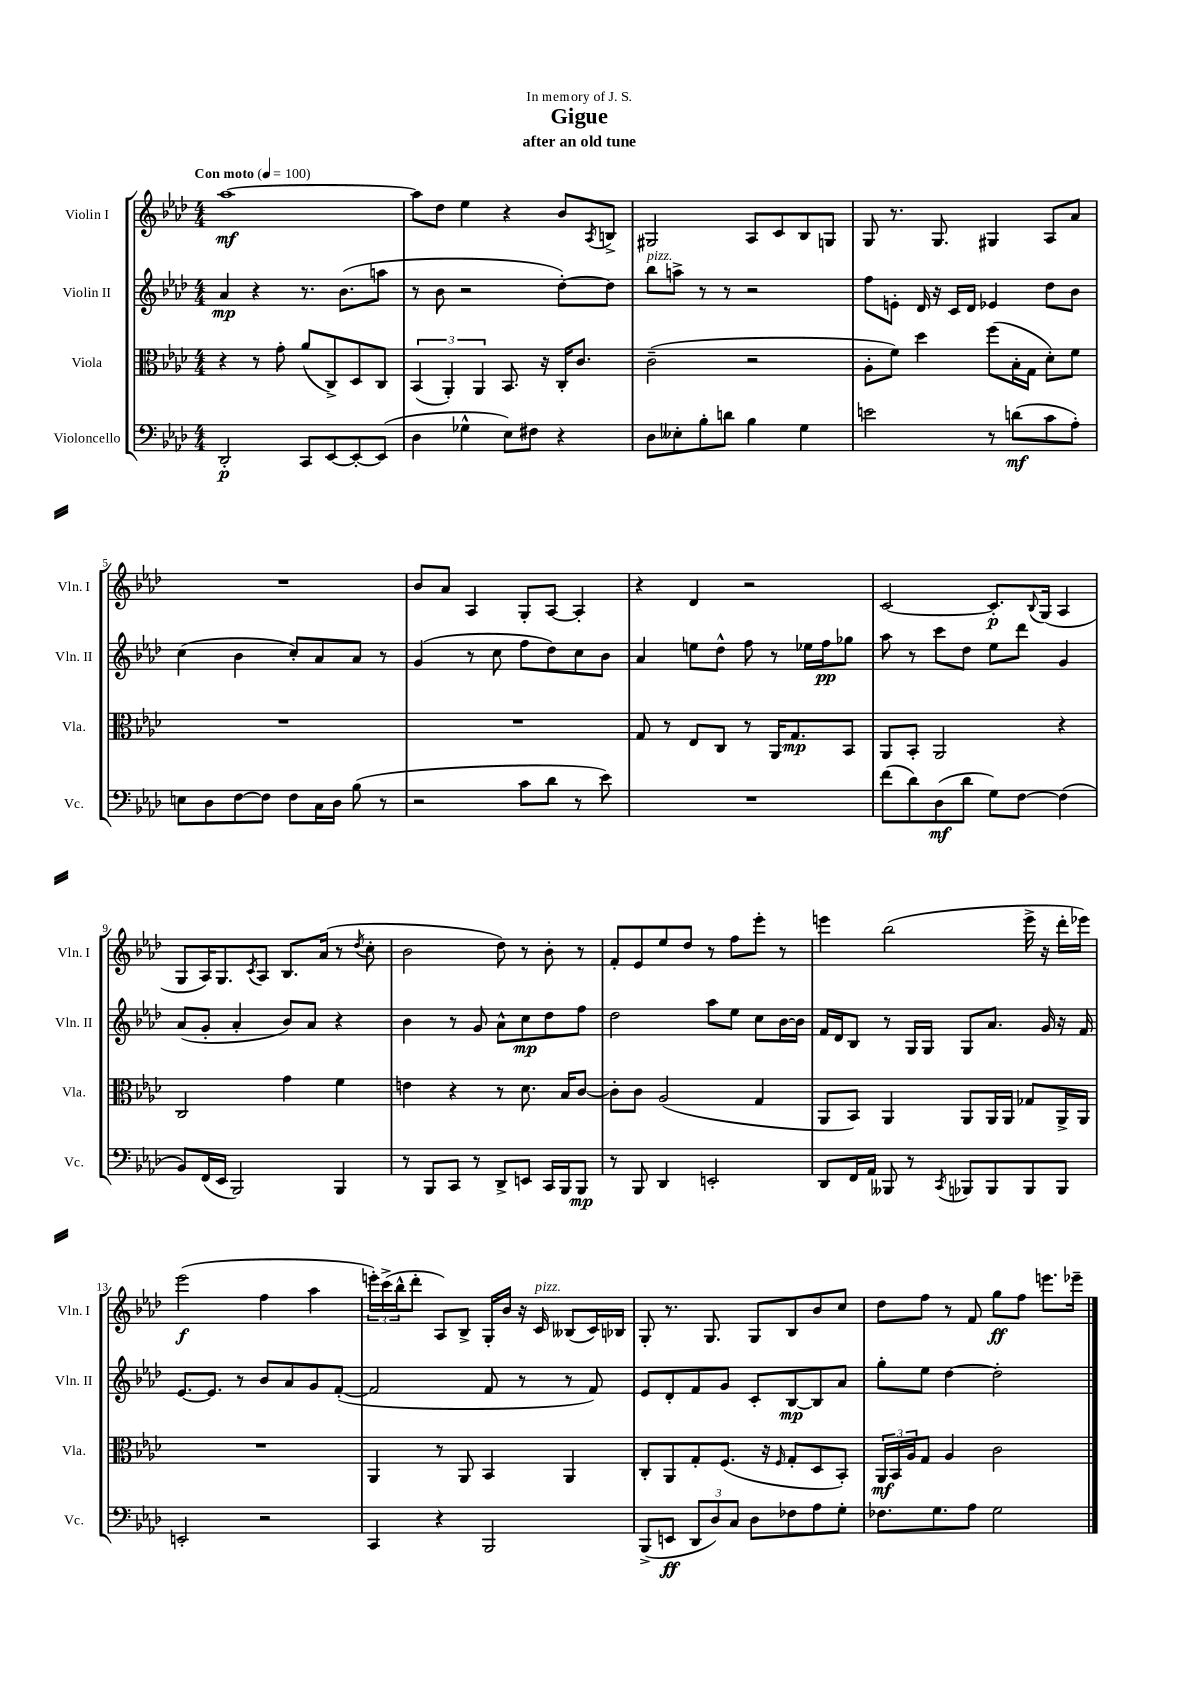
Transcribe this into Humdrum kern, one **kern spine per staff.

**kern	**kern	**kern	**kern
*staff4	*staff3	*staff2	*staff1
*clefF4	*clefC3	*clefG2	*clefG2
*k[b-e-a-d-]	*k[b-e-a-d-]	*k[b-e-a-d-]	*k[b-e-a-d-]
*M4/4	*M4/4	*M4/4	*M4/4
*MM100	*MM100	*MM100	*MM100
2DD-'/	4r	4a-/	[1aa-
.	8r	4r	.
.	8g'\	.	.
8CC/L	(8a-/L	8.r	.
[8EE-/	8C^/)	.	.
.	.	(8.b-\L	.
8EE-'/_	8D-/	.	.
(8EE-/]J	8C/J	8aa\J	.
=	=	=	=
4D-\	(6BB-/	8r	8aa-\]L
.	.	8b-\	8dd-\J
.	6AA-'/)	.	.
4G-^^\	.	2r	4ee-\
.	6AA-/	.	.
8E-\L)	8.BB-/	.	4r
8F#\J	.	.	.
.	16r	.	.
4r	16C'/LK	[8dd-'\L)	8b-/L
.	8.c/J	.	.
.	.	.	8qA-/
.	.	8dd-\]J	8B^/J
=	=	=	=
8D-\L	(2c~\	8bb-\L	2G#/
8E--'\	.	8aa^\J	.
8B-'\	.	8r	.
8d\J	.	8r	.
4B-\	2r	2r	8A-/L
.	.	.	8c/
4G\	.	.	8B-/
.	.	.	8G/J
=	=	=	=
2e\	8A-'\L	8ff\L	8G/
.	8f\J)	8e'\J	8.r
.	4dd-\	16d-/	.
.	.	16r	8.G/
.	.	16c/LL	.
.	.	16d-/JJ	.
8r	(8ff\L	4e-/	4G#/
(8d\L	16B-'\L	.	.
.	16G\JJ	.	.
8c\	8d-'\L)	8dd-\L	8A-/L
8A-'\J)	8f\J	8b-\J	8a-/J
=	=	=	=
8E\L	1r	(4cc\	1r
8D-\	.	.	.
[8F\	.	4b-\	.
8F\]J	.	.	.
8F\L	.	8cc'/L)	.
16C\L	.	8a-/	.
16D-\JJ	.	.	.
(8B-\	.	8a-/J	.
8r	.	8r	.
=	=	=	=
2r	1r	(4g/	8b-/L
.	.	.	8a-/J
.	.	8r	4A-/
.	.	8cc\	.
8c\L	.	8ff\L	8G'/L
8d-\J	.	8dd-\)	[8A-/J
8r	.	8cc\	4A-'/]
8e-\)	.	8b-\J	.
=	=	=	=
1r	8G/	4a-/	4r
.	8r	.	.
.	8E-/L	8ee\L	4d-/
.	8C/J	8dd-^^\J	.
.	8r	8ff\	2r
.	16AA-/LK	8r	.
.	8.G/	.	.
.	.	16ee-\LL	.
.	.	16ff\J	.
.	8BB-/J	8gg-\J	.
=	=	=	=
(8f\L	8AA-/L	8aa-\	[2c/
8d-\)	8BB-'/J	8r	.
(8D-\	2AA-/	8ccc\L	.
8d-\J	.	8dd-\J	.
8G\L)	.	8ee-\L	8.c'/]L
[8F\J	.	8ddd-\J	.
.	.	.	8qqB-/
.	.	.	(16G/Jk
(4F\]	4r	4g/	4A-/
=	=	=	=
8BB-/L)	2C/	(8a-/L	8G/L
(16FF/L	.	8g'/J	16A-/K)
16EE-/JJ	.	.	8.G/
2BBB-/)	.	4a-'/	.
.	.	.	8qc/
.	.	.	8A-/J
.	4g\	8b-/L)	8.B-/L
.	.	8a-/J	.
.	.	.	(16a-/Jk
4BBB-/	4f\	4r	8r
.	.	.	8qdd-/
.	.	.	8cc'\
=	=	=	=
8r	4e\	4b-\	2b-\
8BBB-/L	.	.	.
8CC/J	4r	8r	.
8r	.	8g/	.
8DD-^/L	8r	8a-^^\L	8dd-\)
8EE/J	8.d-\	8cc\	8r
16CC/LL	.	8dd-\	8b-'\
16BBB-/J	16B-/LK	.	.
8BBB-/J	[8c/J	8ff\J	8r
=	=	=	=
8r	8c'\]L	2dd-\	8f'/L
8BBB-/	8c\J	.	8e-/
4DD-/	(2A-/	.	8ee-/
.	.	.	8dd-/J
2EE'/	.	8aa-\L	8r
.	.	8ee-\J	8ff\L
.	4G/	8cc\L	8eee-'\J
.	.	[16b-\L	8r
.	.	16b-\]JJ	.
=	=	=	=
8DD-/L	8AA-/L	16f/LL	4eee\
.	.	16d-/J	.
16FF/L	8BB-/J)	8B-/J	.
16AA-/JJ	.	.	.
8BBB--/	4AA-/	8r	(2bb-\
8r	.	16G/LL	.
.	.	16G/JJ	.
8qCC/	.	.	.
8BBB-/L	8AA-/L	8G/L	.
8BBB-/	16AA-/L	8.a-/J	.
.	16AA-/JJ	.	.
8BBB-/	8G-/L	.	16eee^\
.	.	16g/	16r
8BBB-/J	16AA-^/L	16r	16ddd-'\LL
.	16AA-/JJ	16f/	16eee-\JJ)
=	=	=	=
2EE'/	1r	[8.e-/L	(2eee-\
.	.	8.e-/]J	.
.	.	8r	.
2r	.	8b-/L	4ff\
.	.	8a-/	.
.	.	8g/	4aa-\
.	.	([8f'/J	.
=	=	=	=
4CC/	4AA-/	2f/]	24eee'\LL)
.	.	.	(24ccc^\
.	.	.	24bb-^^\J
.	.	.	8ddd-'\J
4r	8r	.	8A-/L)
.	8AA-/	.	8B-^/J
2BBB-/	4BB-/	8f/	16G'/LL
.	.	.	16b-/JJ
.	.	8r	16r
.	.	.	16c/
.	4AA-/	8r	(8B--/L
.	.	8f/)	16c/L)
.	.	.	16B-/JJ
=	=	=	=
(8BBB-^/L	8C'/L	8e-/L	8G'/
8EE/J	8AA-/	8d-'/	8.r
12DD-/L	8G'/	8f/	.
.	.	.	8.G/
12D-/)	.	.	.
.	(8.F/J	8g/J	.
12C/J	.	.	.
8D-\L	.	8c'/L	8G/L
.	16r	.	.
.	16qqF/	.	.
8F-\	8G'/L	[8B-/	8B-/
8A-\	8D-/	8B-/]	8b-/
8G'\J	8BB-'/J)	8a-/J	8cc/J
=	=	=	=
8.F-\L	24AA-/LL	8gg'\L	8dd-\L
.	24BB-/	.	.
.	24A-/J	.	.
.	8G/J	8ee-\J	8ff\J
8.G\	.	.	.
.	4A-/	[4dd-\	8r
8A-\J	.	.	8f/
2G\	2c\	2dd-'\]	8gg\L
.	.	.	8ff\J
.	.	.	8.eee\L
.	.	.	16eee-~\Jk
==	==	==	==
*-	*-	*-	*-
